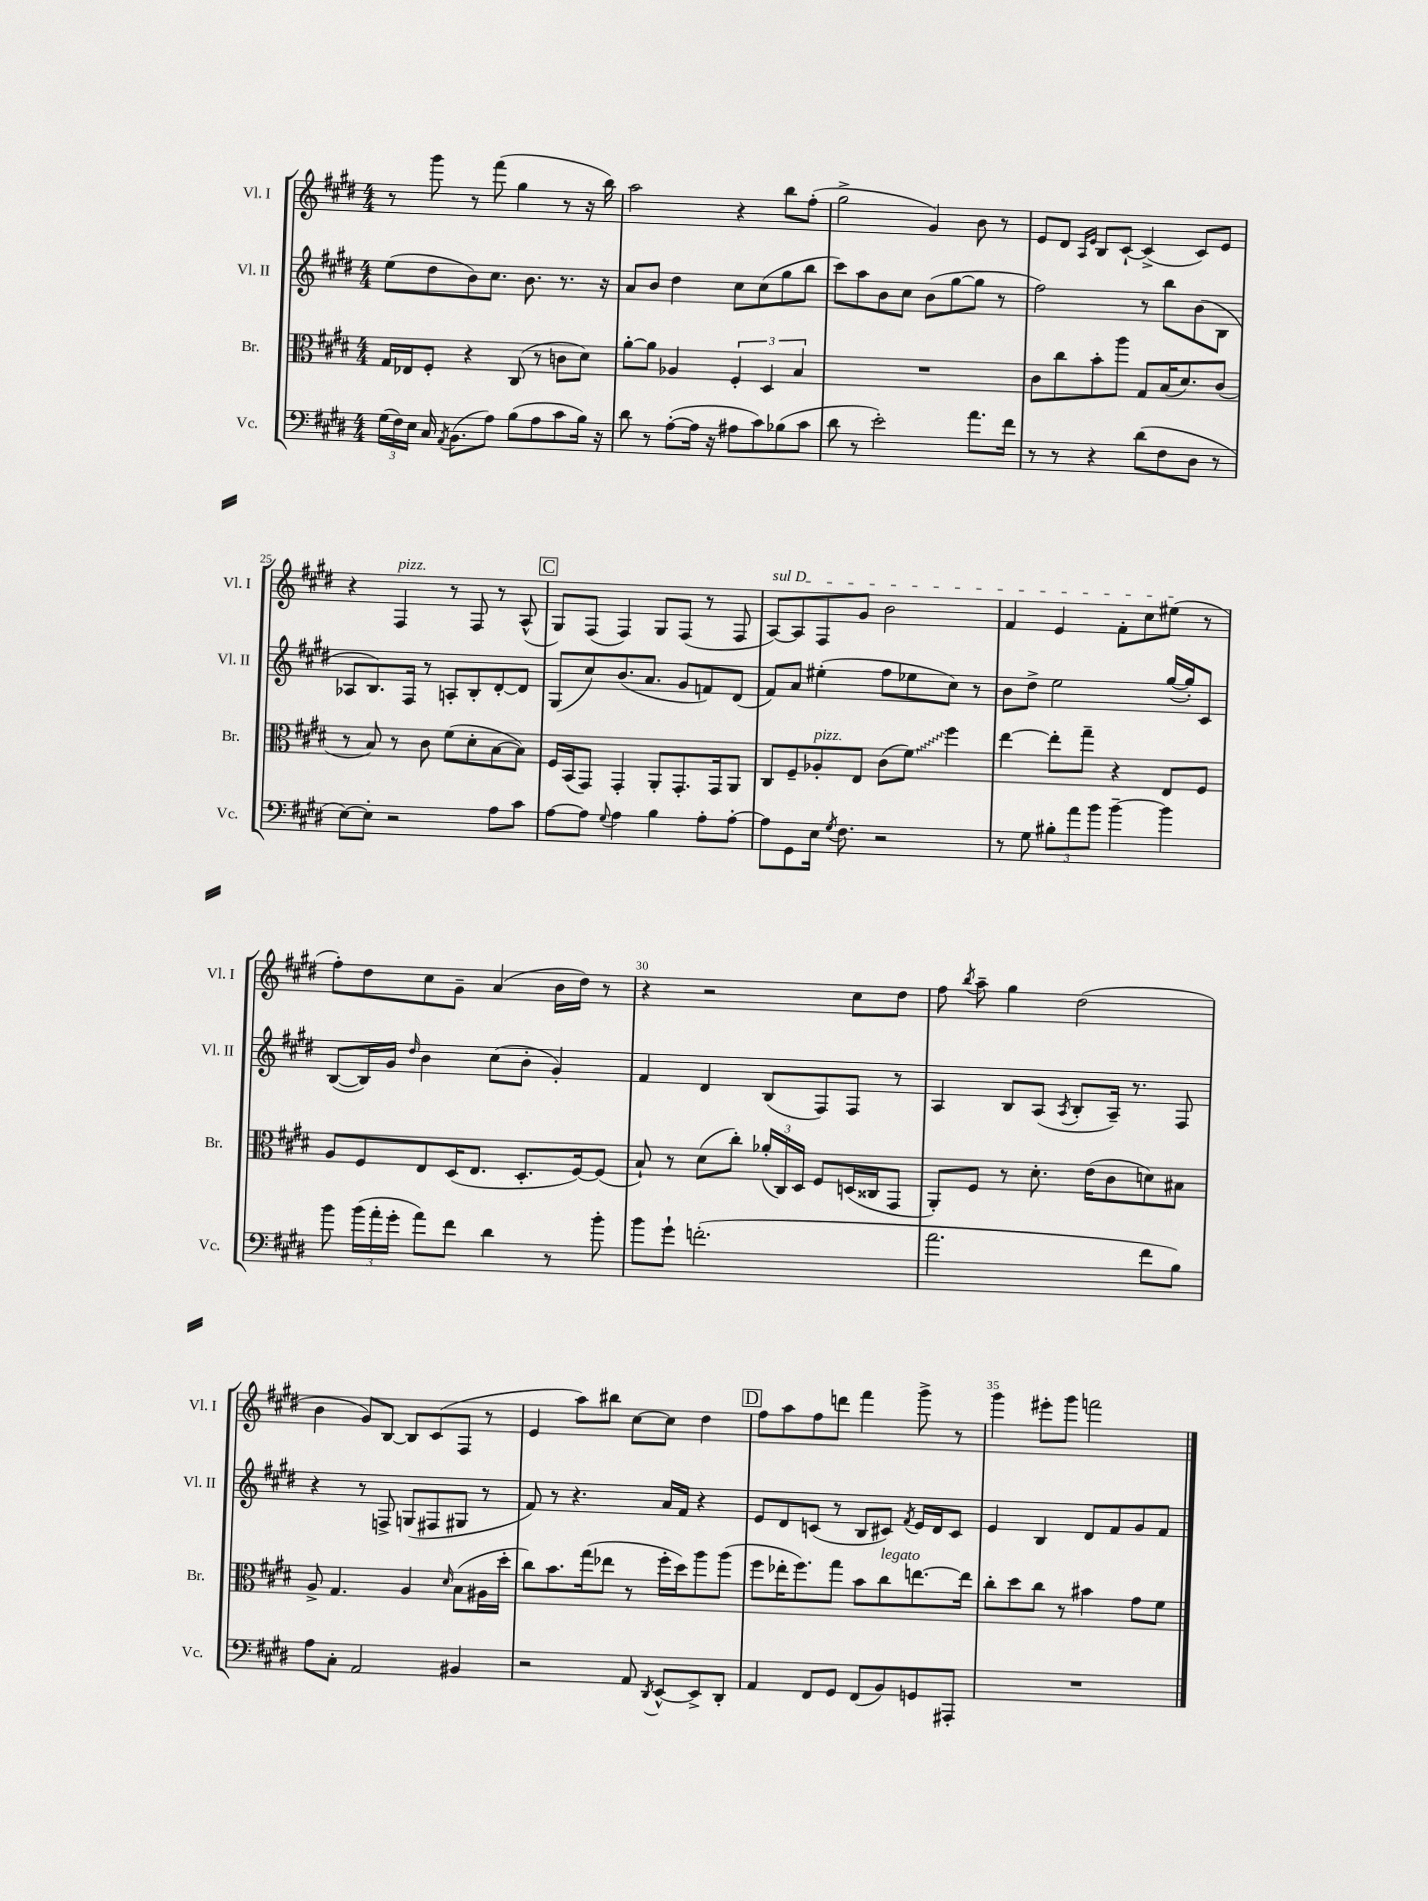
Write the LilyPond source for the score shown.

<<
\new StaffGroup <<
\new Staff = "s0" \with { instrumentName = "Vl. I" shortInstrumentName = "Vl. I" } {
    \clef treble \key e \major \numericTimeSignature \time 4/4
    \autoBeamOff r8 gis'''8 r8 fis'''8( gis''4 r8 r16 b''16) |
    a''2 r4 b''8[ fis''8]-.( |
    gis''2-> gis'4) b'8 r8 |
    e'8[ dis'8] \grace { a16[ e'16] } b8[ cis'8]~-! cis'4->( cis'8[) e'8] |
    r4 fis4^\markup { \italic "pizz." } r8 fis8 r8 a8-^( |
    \mark \markup { \box "C" } gis8[) fis8]( fis4) gis8[ fis8]( r8 fis8 |
    \once \override TextSpanner.bound-details.left.text = \markup { \italic "sul D" } a8[~\startTextSpan) a8 fis8 gis'8] b'2 |
    fis'4 e'4 fis'8[-. cis''8 eis''8]\stopTextSpan( r8 |
    fis''8[-.) dis''8 cis''8 gis'8]-- a'4( b'16[ dis''16]) r8 |
    r4 r2 cis''8[ dis''8] |
    fis''8 \acciaccatura { b''8 } a''8-- gis''4 dis''2( |
    b'4 gis'8[) b8]~ b8[ cis'8( fis8] r8 |
    e'4 a''8[) bis''8] cis''8[~ cis''8] dis''4 |
    \mark \markup { \box "D" } fis''8[ a''8 fis''8 d'''8] fis'''4 gis'''8-> r8 |
    gis'''4 eis'''8[-. gis'''8] f'''2 \bar "|." |
}
\new Staff = "s1" \with { instrumentName = "Vl. II" shortInstrumentName = "Vl. II" } {
    \clef treble \key e \major \numericTimeSignature \time 4/4
    \autoBeamOff e''8[( dis''8 b'8) cis''8.] b'8. r8. r16 |
    a'8[ b'8] dis''4 cis''8[ cis''8( gis''8 b''8] |
    cis'''8[) a''8 b'8 cis''8] b'8[( gis''8~ gis''8] r8 |
    fis''2) r8 b''8[ b'8( b8] |
    aes8[ b8.) fis16] r8 a8[-. b8-. dis'8~-. dis'8] |
    \mark \markup { \box "C" } gis8[( cis''8) b'8.( a'8.] gis'8[ f'8) dis'8]( |
    fis'8[) a'8] eis''4-.( fis''8[ ees''8 cis''8]) r8 |
    b'8[ dis''8]-> e''2 gis''16[~( gis''16-.) cis'8] |
    b8[~( b16) gis'16] \grace { dis''16 } b'4 cis''8[( b'8]-. gis'4-.) |
    fis'4 dis'4 b8[( fis8) fis8] r8 |
    a4 b8[ a8]( \acciaccatura { a8 } b8[-. a16]--) r8. fis8 |
    r4 r8 f8-> g8[( fis8 gis8] r8 |
    fis'8) r8 r4. a'16[ fis'16] r4 |
    \mark \markup { \box "D" } e'8[ dis'8 c'8]( r8 b8[ cis'8]) \acciaccatura { fis'8 } e'16[ dis'16 cis'8] |
    e'4 b4 dis'8[ fis'8 gis'8 fis'8] \bar "|." |
}
\new Staff = "s2" \with { instrumentName = "Br." shortInstrumentName = "Br." } {
    \clef alto \key e \major \numericTimeSignature \time 4/4
    \autoBeamOff gis16[ ees16 fis8]-. r4 cis8( r8 c'8[ dis'8]) |
    a'8[~-. a'8] aes4 \tuplet 3/2 { fis4-. dis4 b4 } |
    R1 |
    cis'8[ cis''8 b'8-. a''8] gis8[ b16( dis'8.) cis'8]( |
    r8 b8) r8 cis'8 fis'8[( dis'8-. b8~ b8]) |
    \mark \markup { \box "C" } fis16[ b,16( gis,8]) gis,4-. a,8[-. gis,8.-. gis,16 a,8] |
    cis8[ fis8-- aes8-.^\markup { \italic "pizz." } e8] cis'8[( \once \override Glissando.style = #'zigzag fis'8]\glissando) fis''4 |
    e''4~ e''8[-. gis''8]-- r4 e8[ fis8] |
    a8[ fis8 e8 dis16( e8.] dis8.[-. fis16~) fis8]( |
    b8-!) r8 dis'8[( cis''8]-.) \tuplet 3/2 { aes'16[-.( cis16) dis16] } fis8[ d16( cisis16 gis,8] |
    a,8[-.) fis8] r8 dis'8.-. e'16[( cis'8 d'8) bis8] |
    a8-> gis4. a4 \grace { dis'16 } b8[( ais16 dis''16]-. |
    cis''8[) b'8. gis''16( ees''8] r8 fis''16[-. dis''16) a''8 a''8]( |
    \mark \markup { \box "D" } fis''8[ ees''16-. fis''8.) gis''8] b'8[ cis''8^\markup { \italic "legato" } e''8.~ e''16] |
    cis''8[-. dis''8 cis''8] r8 bis'4 gis'8[ fis'8] \bar "|." |
}
\new Staff = "s3" \with { instrumentName = "Vc." shortInstrumentName = "Vc." } {
    \clef bass \key e \major \numericTimeSignature \time 4/4
    \autoBeamOff \tuplet 3/2 { gis16[( fis16) e16] } cis16 \acciaccatura { a,8 } b,8.[( a8]) b8[( a8 cis'8 b16]) r16 |
    dis'8 r8 a8[~-.( a16] r16 ais8[ cis'8) bes8( cis'8] |
    dis'8 r8 e'2-.) a'8.[ fis'16] |
    r8 r8 r4 dis'8[( fis8 dis8] r8 |
    e8[~) e8]-. r2 a8[ cis'8] |
    \mark \markup { \box "C" } a8[~ a8] \appoggiatura { gis8 } a4 b4 a8[-. a8]~-. |
    a8[ gis,8 e16] \acciaccatura { gis8 } fis8. r2 |
    r8 gis8 \tuplet 3/2 { bis8[-. a'8 b'8] } b'4~-- b'4 |
    b'8 \tuplet 3/2 { b'16[( a'16-. gis'16]-. } a'8[) fis'8] dis'4 r8 b'8-. |
    b'8[ gis'8]-! f'2.-.( |
    a'2. fis'8[ b8]) |
    a8[ cis8]-. a,2 bis,4 |
    r2 a,8 \acciaccatura { dis,8 } e,8[~-^ e,8-> dis,8]-. |
    \mark \markup { \box "D" } a,4 fis,8[ gis,8] fis,8[( b,8) g,8 ais,,8]-. |
    R1 \bar "|." |
}
>>
>>
\layout { \context { \Score currentBarNumber = #21 \override BarNumber.break-visibility = ##(#f #t #t) barNumberVisibility = #(every-nth-bar-number-visible 5) } }
